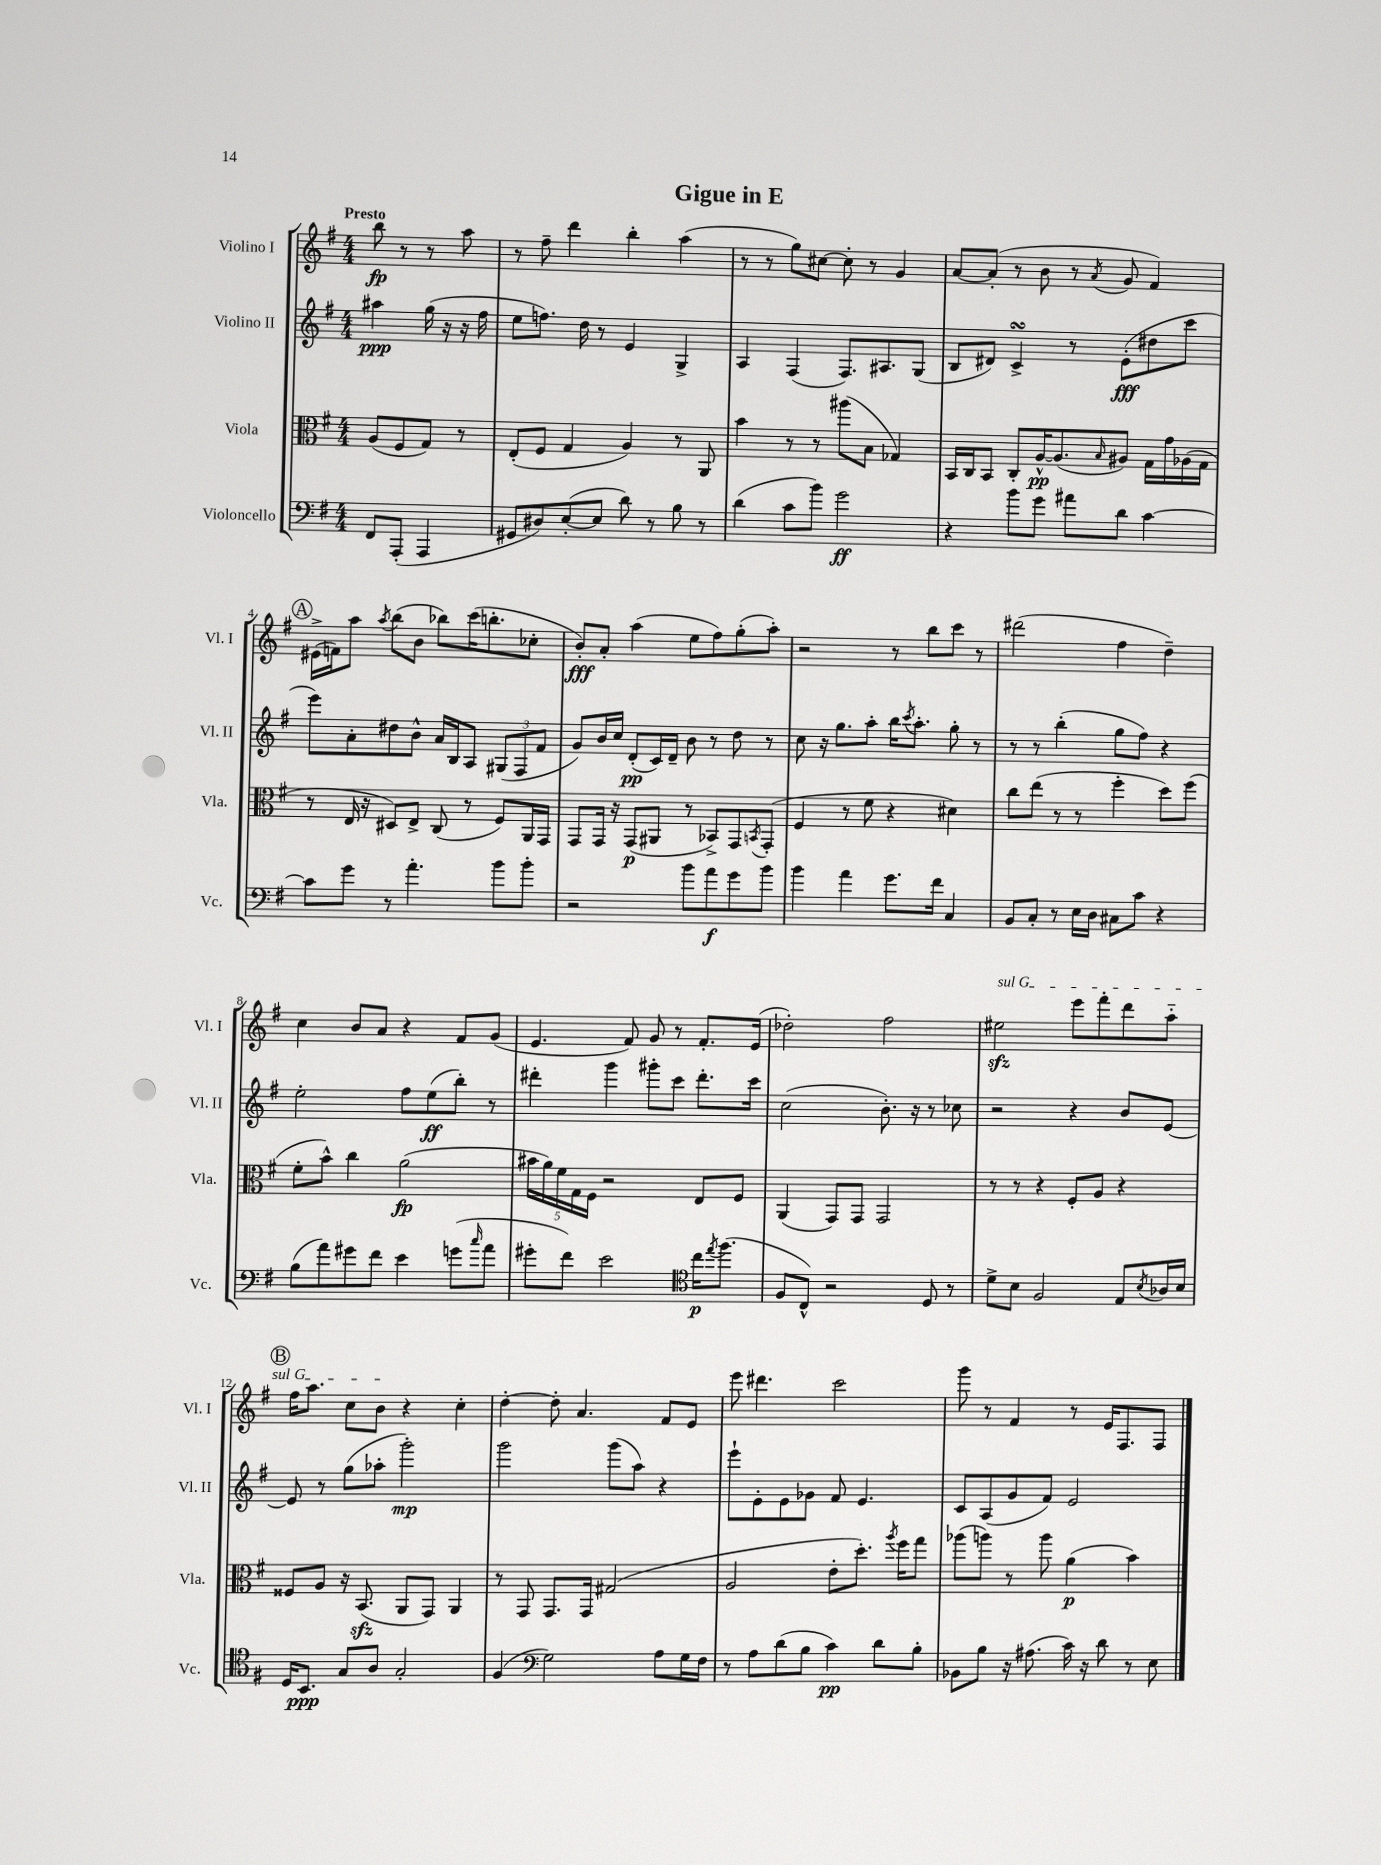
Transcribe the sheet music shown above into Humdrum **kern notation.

**kern	**kern	**kern	**kern
*staff4	*staff3	*staff2	*staff1
*clefF4	*clefC3	*clefG2	*clefG2
*k[f#]	*k[f#]	*k[f#]	*k[f#]
*M4/4	*M4/4	*M4/4	*M4/4
8FF#	(8A	4aa#	8bb
(8AAA'	8F#	.	8r
4AAA	8G)	(16gg	8r
.	.	16r	.
.	8r	16r	8aa
.	.	16ff#	.
=	=	=	=
8GG#	(8E'	8ee	8r
8D#)	8F#	8.ff)	8ff#~
([8E'	4G	.	4ddd
.	.	16dd	.
8E]	.	8r	.
8d)	4A)	4e	4bb'
8r	.	.	.
8B	8r	4G^	(4aa
8r	8AA	.	.
=	=	=	=
(4d	4b	4A	8r
.	.	.	8r
8c	8r	(4F#	8gg)
8b)	8r	.	[8cc#
2g	(8aa#	8.F#)	8cc#']
.	8B	.	8r
.	.	8.A#	.
.	4G-)	.	4g
.	.	(8G	.
=	=	=	=
4r	16BB	8B	[8a
.	16C	.	.
.	8BB	8d#)	(8a']
8b	8C'	4c^	8r
8g	[16A^^	.	8b
.	(8.A]	.	.
8a#	.	8r	8r
.	16qqB	.	8qa
8d	8A#)	(8e'	8g
[4c	16G	8dd#	4f#)
.	16g	.	.
.	(16A-	8ccc	.
.	16G	.	.
=	=	=	=
8c]	8r	8eee)	(16e#^
.	.	.	16f)
8g	16E	8a'	8aa
.	16r	.	.
.	.	.	8qaa
8r	8D#)	8dd#	(8bb
4.a'	8E^	8b^^	8b
.	(8C	16a	8bb-)
.	.	16B	.
.	8r	8A	(16ccc
.	.	.	8.bb'
8b	8F#)	(12G#	.
.	.	12F#	.
8b'	16AA	.	8cc-'
.	.	12f#	.
.	16GG	.	.
=	=	=	=
2r	8GG	8g)	8b')
.	16GG	16b	8a'
.	16r	16cc	.
.	(8GG	(8d'	(4aa
.	8AA#	16c)	.
.	.	16d~	.
8b	8r	8b	8ee
8a	8BB-^)	8r	8ff#)
8g	8GG	8dd	(8gg'
.	8qBB	.	.
8b	(8GG'	8r	8aa')
=	=	=	=
4b	4F#	8cc	2r
.	.	16r	.
.	.	8.gg	.
4a	8r	.	.
.	8f#	8aa'	.
8.g	4r	16bb	8r
.	.	8qccc	.
.	.	8.aa'	.
.	.	.	8bb
16f#	.	.	.
4C	4d#)	8gg'	8ccc
.	.	8r	8r
=	=	=	=
8BB	8cc	8r	(2ddd#
8C'	(8ee	8r	.
8r	8r	(4bb'	.
16E	8r	.	.
16D	.	.	.
8C#	4ff#'	8gg	4ff#
8c	.	8ff#)	.
4r	8dd)	4r	4dd~)
.	(8ff#	.	.
=	=	=	=
(8B	8f#'	2ee'	4cc
8a)	8b^^)	.	.
8g#	4cc	.	8b
8f#	.	.	8a
4e	(2a	8ff#	4r
.	.	(8ee	.
(8g	.	8bb')	8f#
16qqcc	.	.	.
8a	.	8r	(8g
=	=	=	=
8g#'	20b#	4ddd#'	4.e
.	20a)	.	.
.	20f#	.	.
8f#)	.	.	.
.	20G	.	.
.	20F#	.	.
2e	2r	4ggg	.
.	.	.	8f#)
.	.	8ggg#'	8g
.	.	8ccc	8r
*clefC4	*	*	*
16cc	8E	8.ddd#'	8.f#'
8qee	.	.	.
(8.ff#	.	.	.
.	8F#	.	.
.	.	16ccc	(16e
=	=	=	=
8F#	(4AA	(2cc	2dd-')
8C^^)	.	.	.
2r	8GG)	.	.
.	8GG	.	.
.	2GG	8.b')	2ff#
.	.	16r	.
8D	.	8r	.
8r	.	8cc-	.
=	=	=	=
8d^	8r	2r	2ee#
8B	8r	.	.
2F#	4r	.	.
.	8F#'	4r	8eee
.	8A	.	8fff#'
8E	4r	8b	8ddd
8qB	.	.	.
16A-	.	[8e	8aa'~
16B	.	.	.
=	=	=	=
16D	8F##	8e]	16ff#
8.BB	.	.	8.aa
.	8A	8r	.
8G	16r	(8gg	8cc
.	(8.BB	.	.
8A	.	8aa-'	8b
2G'	8AA	2ggg')	4r
.	8GG)	.	.
.	4AA	.	4cc'
=	=	=	=
(4F#	8r	2ggg	[4dd'
.	8GG	.	.
*clefF4	*	*	*
2G)	8.GG	.	8dd']
.	.	.	4.a
.	16GG	.	.
.	(2G#	(8ggg	.
.	.	8aa)	.
8A	.	4r	8f#
16G	.	.	8e
16F#	.	.	.
=	=	=	=
8r	2A	8eee`	8eee
8A	.	8e'	4.ddd#
(8d	.	8e	.
8B	.	8g-	.
4c)	8e'	8f#	2ccc
.	8.dd')	4.e	.
8d	.	.	.
.	8qaa	.	.
.	16ff#	.	.
8B'	8gg	.	.
=	=	=	=
8BB-	(8aa-	8c	8ggg
8B	8aa)	(8A	8r
16r	8r	8g	4f#
(8.A#	.	.	.
.	8aa	8f#)	.
16c)	(4a	2e	8r
16r	.	.	.
8d	.	.	16e
.	.	.	8.F#
8r	4b)	.	.
8E	.	.	8F#
==	==	==	==
*-	*-	*-	*-
